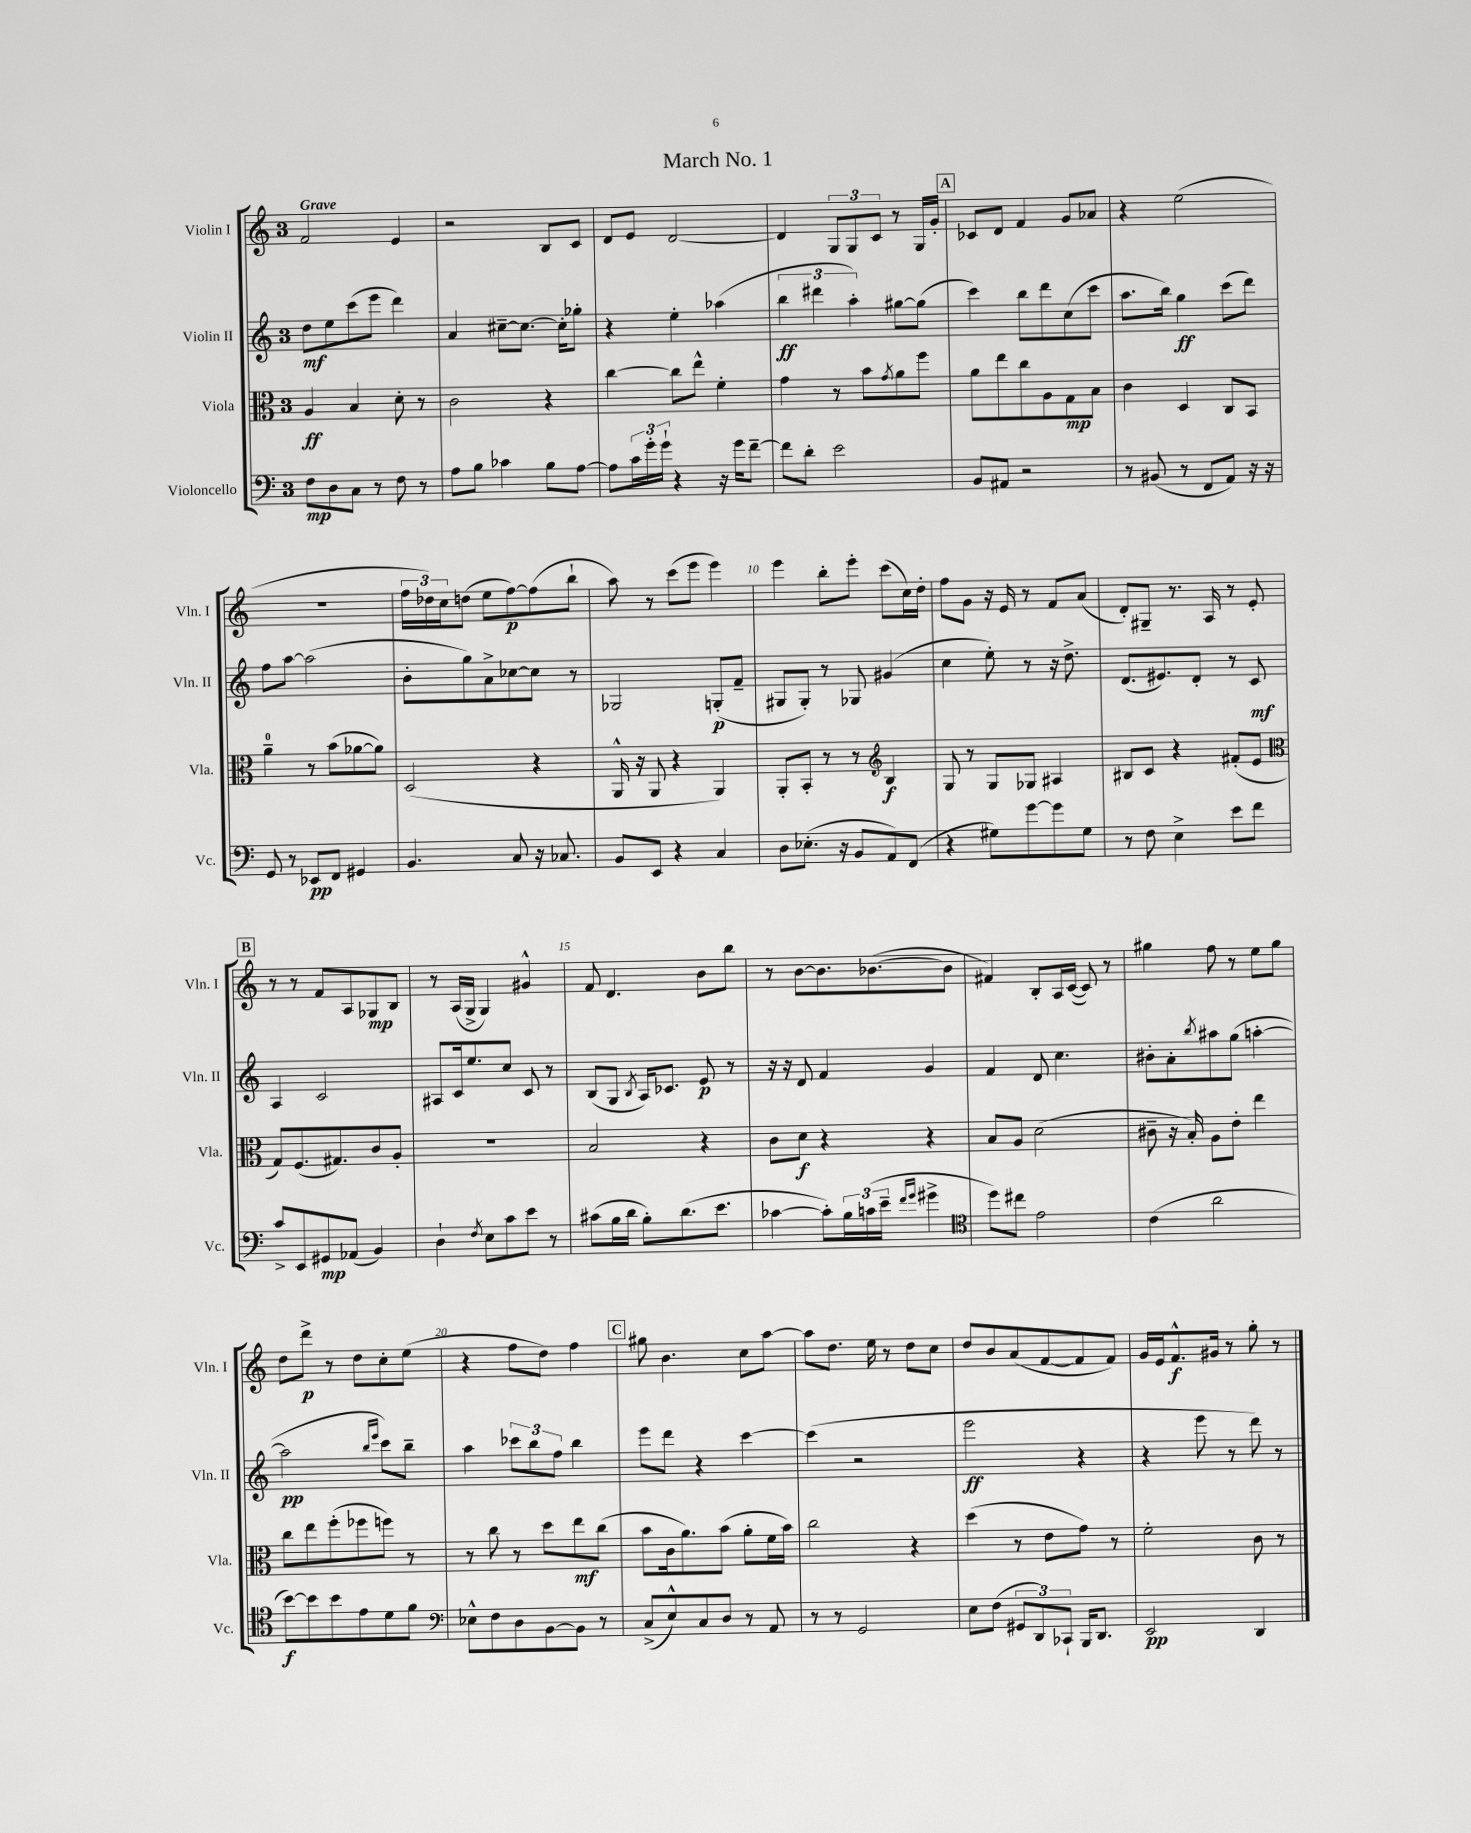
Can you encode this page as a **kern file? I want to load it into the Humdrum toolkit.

**kern	**dynam	**kern	**dynam	**kern	**dynam	**kern	**dynam
*part4	*part4	*part3	*part3	*part2	*part2	*part1	*part1
*staff4	*staff4	*staff3	*staff3	*staff2	*staff2	*staff1	*staff1
*I"Violoncello	*	*I"Viola	*	*I"Violin II	*	*I"Violin I	*
*I'Vc.	*	*I'Vla.	*	*I'Vln. II	*	*I'Vln. I	*
*clefF4	*	*clefC3	*	*clefG2	*	*clefG2	*
*k[]	*	*k[]	*	*k[]	*	*k[]	*
*M3/4	*	*M3/4	*	*M3/4	*	*M3/4	*
=1	=1	=1	=1	=1	=1	=1	=1
!	!	!	!	!	!	!LO:TX:a:B:t=Grave	!
8F\L	mp	4A/	ff	8dd\L	mf	2f/	.
8D\	.	.	.	8ee\	.	.	.
8C\J	.	4B/	.	(8ccc\	.	.	.
8r	.	.	.	8eee\J	.	.	.
8F\	.	8d'\	.	4ddd\)	.	4e/	.
8r	.	8r	.	.	.	.	.
=2	=2	=2	=2	=2	=2	=2	=2
8A\L	.	2c\	.	4a/	.	2r	.
8B\J	.	.	.	.	.	.	.
4c-X\	.	.	.	[8cc#X~\L	.	.	.
.	.	.	.	8.cc#\J_	.	.	.
8B\L	.	4r	.	.	.	8B/L	.
.	.	.	.	16cc#'\KL]	.	.	.
[8A\J	.	.	.	8gg-X'\J	.	8c/J	.
=3	=3	=3	=3	=3	=3	=3	=3
8A\L]	.	[4cc\	.	4r	.	8d/L	.
24c\L	.	.	.	.	.	8e/J	.
24g'\	.	.	.	.	.	.	.
24g`\JJ	.	.	.	.	.	.	.
4r	.	8cc\L]	.	4ee'\	.	[2d/	.
.	.	8ee^^\J	.	.	.	.	.
16r	.	4f'\	.	(4aa-X\	.	.	.
16g\KL	.	.	.	.	.	.	.
[8f~\J	.	.	.	.	.	.	.
=4	=4	=4	=4	=4	=4	=4	=4
8f\L]	.	4g\	.	6bb\	ff	4d/]	.
8d'\J	.	.	.	.	.	.	.
.	.	.	.	6ddd#X\	.	.	.
2e\	.	8r	.	.	.	12G/L	.
.	.	.	.	6aa'\)	.	12G/	.
.	.	8b\L	.	.	.	.	.
.	.	.	.	.	.	12c/J	.
.	.	8qg/	.	.	.	.	.
.	.	8a\	.	[8gg#X\L	.	8r	.
.	.	8ff\J	.	(8gg#\J]	.	16G/LL	.
.	.	.	.	.	.	16g'/JJ	.
!!LO:REH:place=s1:t=A
=5	=5	=5	=5	=5	=5	=5	=5
8BB/L	.	8a\L	.	4ccc\)	.	8c-X/L	.
8AA#X/J	.	8ee\	.	.	.	8d/J	.
2r	.	8cc\	.	8bb\L	.	4f/	.
.	.	8A\	.	8ddd\	.	.	.
.	.	8G\	mp	(8cc\	.	8g/L	.
.	.	8B\J	.	8ccc\J	.	8a-X/J	.
=6	=6	=6	=6	=6	=6	=6	=6
8r	.	4c\	.	8.aa\L	.	4r	.
(8BB#X/	.	.	.	.	.	.	.
.	.	.	.	16bb\Jk)	.	.	.
8r	.	4D/	.	4gg\	ff	(2ee\	.
8FF/L	.	.	.	.	.	.	.
8AA/J)	.	8C/L	.	(8ccc\L	.	.	.
16r	.	8BB/J	.	8ddd\J)	.	.	.
16r	.	.	.	.	.	.	.
!!LO:LB:g=z
=7	=7	=7	=7	=7	=7	=7	=7
8GG/	.	4a~\	.	8ff\L	.	2.r	.
8r	.	.	.	[8aa\J	.	.	.
8EE-X/L	pp	8r	.	(2aa\]	.	.	.
8FF/J	.	(8b\L	.	.	.	.	.
4GG#X/	.	[8a-X\	.	.	.	.	.
.	.	8a-\J])	.	.	.	.	.
=8	=8	=8	=8	=8	=8	=8	=8
4.BB/	.	(2D/	.	8b'\L	.	24ff\LL	.
.	.	.	.	.	.	24dd-X\)	.
.	.	.	.	.	.	24cc\J	.
.	.	.	.	8gg\)	.	(8ddn\J	.
.	.	.	.	8a^\	.	8ee\L	.
8C/	.	.	.	[8cc-X\	.	[8ff\)	p
16r	.	4r	.	8cc-\J]	.	(8ff\]	.
8.C-X/	.	.	.	.	.	.	.
.	.	.	.	8r	.	8bb`\J	.
=9	=9	=9	=9	=9	=9	=9	=9
8BB/L	.	16AA^^/	.	2G-X/	.	8aa\)	.
.	.	16r	.	.	.	.	.
8EE/J	.	8AA/	.	.	.	8r	.
4r	.	4r	.	.	.	(8ccc\L	.
.	.	.	.	.	.	8eee\J	.
4C/	.	4AA/)	.	(8Gn'/L	p	4eee\)	.
.	.	.	.	8f~/J	.	.	.
=10	=10	=10	=10	=10	=10	=10	=10
8D\L	.	8AA'/L	.	8G#X/L	.	4eee\	.
(8.E-X'\J	.	8BB'/J	.	8G#'/J)	.	.	.
.	.	8r	.	8r	.	8bb'\L	.
16r	.	.	.	.	.	.	.
8BB/L	.	8r	.	8G-X/	.	8eee'\J	.
*	*	*clefG2	*	*	*	*	*
8AA/)	.	4B/	f	(4g#X/	.	(8ccc\L	.
(8FF/J	.	.	.	.	.	16cc\L)	.
.	.	.	.	.	.	16dd'\JJ	.
=11	=11	=11	=11	=11	=11	=11	=11
4r	.	8G/	.	4cc\	.	8ff\L	.
.	.	8r	.	.	.	8g\J	.
8G#X\L)	.	8G/L	.	8ee'\)	.	16r	.
.	.	.	.	.	.	16e/	.
[8g\	.	8G-X/J	.	8r	.	8r	.
8g\]	.	4A#X/	.	16r	.	8f/L	.
.	.	.	.	8.dd^\	.	.	.
8G#\J	.	.	.	.	.	(8a/J	.
=12	=12	=12	=12	=12	=12	=12	=12
8r	.	8B#X/L	.	(8.d/L	.	8d'/L)	.
8F\	.	8c/J	.	.	.	8G#X~/J	.
.	.	.	.	8.e#X/)	.	.	.
4E^\	.	4r	.	.	.	8.r	.
.	.	.	.	8d'/J	.	.	.
.	.	.	.	.	.	16A/	.
8e\L	.	(8f#X'/L	.	8r	.	8r	.
8f\J	.	8e/J	.	8c/	mf	8e'/	.
!!LO:LB:g=z
!!LO:REH:place=s1:t=B
=13	=13	=13	=13	=13	=13	=13	=13
*	*	*clefC3	*	*	*	*	*
8c^/L	.	8G/L)	.	4A/	.	8r	.
8EE/	.	(8.F/	.	.	.	8r	.
8GG#X/	mp	.	.	2c/	.	8f/L	.
.	.	8.G#X/)	.	.	.	.	.
(8AA-X/J	.	.	.	.	.	8A/	.
4BB/)	.	8c/	.	.	.	8G-X/	mp
.	.	8A'/J	.	.	.	8B/J	.
=14	=14	=14	=14	=14	=14	=14	=14
4D`\	.	2.r	.	8A#X/L	.	8r	.
.	.	.	.	16c/k	.	(16A/LL	.
.	.	.	.	8.ee/	.	16G^/JJ	.
8qF/	.	.	.	.	.	.	.
8E\L	.	.	.	.	.	4G/)	.
8c\	.	.	.	8cc/J	.	.	.
8e\J	.	.	.	8c/	.	4g#X^^/	.
8r	.	.	.	8r	.	.	.
=15	=15	=15	=15	=15	=15	=15	=15
(8c#X\L	.	2B/	.	(8B/L	.	8f/	.
16B\L	.	.	.	8G/J	.	4.d/	.
16d\JJ	.	.	.	.	.	.	.
.	.	.	.	8qB/	.	.	.
8B'\L)	.	.	.	16A/KL)	.	.	.
.	.	.	.	8.c-X/J	.	.	.
(8.d\	.	.	.	.	.	.	.
.	.	4r	.	8e/	p	8b\L	.
8.e\J	.	.	.	.	.	.	.
.	.	.	.	8r	.	8bb\J	.
=16	=16	=16	=16	=16	=16	=16	=16
[4c-X\	.	8c\L	.	16r	.	8r	.
.	.	.	.	16r	.	.	.
.	.	8d\J	f	8d/	.	[8b\L	.
8c-'\L])	.	4r	.	4f/	.	8.b\]	.
24B\L	.	.	.	.	.	.	.
(24cn\	.	.	.	.	.	.	.
.	.	.	.	.	.	([8.b-X\	.
24e~\JJ	.	.	.	.	.	.	.
16qqf/LL	.	.	.	.	.	.	.
16qqg/JJ	.	.	.	.	.	.	.
4g#X^\	.	4r	.	4g/	.	.	.
.	.	.	.	.	.	8b-\J]	.
=17	=17	=17	=17	=17	=17	=17	=17
*clefC4	*	*	*	*	*	*	*
8dd\L)	.	8B/L	.	4f/	.	4f#X/)	.
8cc#X\J	.	8A/J	.	.	.	.	.
2e\	.	(2d\	.	8d/	.	8B'/L	.
.	.	.	.	4.cc\	.	16A/L	.
.	.	.	.	.	.	([16c/JJ	.
.	.	.	.	.	.	8c/])	.
.	.	.	.	.	.	8r	.
=18	=18	=18	=18	=18	=18	=18	=18
(4c\	.	8c#X~\	.	8b#X'\L	.	4gg#X\	.
.	.	16r	.	8a'\	.	.	.
.	.	16B'/)	.	.	.	.	.
.	.	.	.	8qbb/	.	.	.
2a\	.	8A\L	.	8aa#X\	.	8ff\	.
.	.	8e'\J	.	(8gg\J	.	8r	.
.	.	4ee\	.	[4aan'\	.	8ee\L	.
.	.	.	.	.	.	8gg#\J	.
!!LO:LB:g=z
=19	=19	=19	=19	=19	=19	=19	=19
[8b\L)	f	8cc\L	.	2aa\]	pp	8dd\L	.
8b\]	.	8ee\	.	.	.	8ddd^\J	p
8b\	.	(8ff'\	.	.	.	8r	.
8e\	.	8ff-X\	.	.	.	8dd\L	.
.	.	.	.	16qqbb/LL	.	.	.
.	.	.	.	16qqeee/JJ	.	.	.
8d\	.	8ffn\J)	.	8ccc\L)	.	8cc'\	.
8f\J	.	8r	.	8bb~\J	.	(8ee\J	.
=20	=20	=20	=20	=20	=20	=20	=20
*clefF4	*	*	*	*	*	*	*
8E-X^^\L	.	8r	.	4aa\	.	4r	.
8F\	.	8cc\	.	.	.	.	.
8D\	.	8r	.	12ccc-X\L	.	8ff\L	.
.	.	.	.	12bb\	.	.	.
[8BB\	.	8dd\L	.	.	.	8dd\J)	.
.	.	.	.	12ff\J	.	.	.
8BB\J]	.	8ee\	mf	4bb\	.	4ff\	.
8r	.	(8cc\J	.	.	.	.	.
!!LO:REH:place=s1:t=C
=21	=21	=21	=21	=21	=21	=21	=21
(8C^/L	.	8b\L	.	8eee\L	.	8gg#X\	.
8E^^/)	.	16c\k	.	8ddd\J	.	4.b\	.
.	.	8.a\)	.	.	.	.	.
8C/	.	.	.	4r	.	.	.
8D/J	.	(8b\J	.	.	.	.	.
8r	.	8a'\L	.	[4ccc\	.	8cc\L	.
8AA/	.	16f\L	.	.	.	[8aa\J	.
.	.	16b\JJ)	.	.	.	.	.
=22	=22	=22	=22	=22	=22	=22	=22
8r	.	2cc\	.	(4ccc\]	.	8aa\L]	.
8r	.	.	.	.	.	8.dd\J	.
2GG/	.	.	.	2r	.	.	.
.	.	.	.	.	.	16ee\	.
.	.	.	.	.	.	8r	.
.	.	4r	.	.	.	8dd\L	.
.	.	.	.	.	.	8cc\J	.
=23	=23	=23	=23	=23	=23	=23	=23
8E\L	.	(4dd\	.	2eee\	ff	8dd/L	.
(8F\J	.	.	.	.	.	8b/	.
12GG#X/L	.	8r	.	.	.	(8a/	.
12DD/)	.	.	.	.	.	.	.
.	.	8e\L	.	.	.	[8f/	.
12CC-X`/J	.	.	.	.	.	.	.
16BBB/KL	.	8g\J)	.	4r	.	8f/]	.
8.DD/J	.	.	.	.	.	.	.
.	.	8r	.	.	.	8f/J)	.
=24	=24	=24	=24	=24	=24	=24	=24
2EE/	pp	2f'\	.	4r	.	16g/LL	.
.	.	.	.	.	.	16e/J	.
.	.	.	.	.	.	8.f^^/	f
.	.	.	.	8eee\	.	.	.
.	.	.	.	.	.	16g#X/Jk	.
.	.	.	.	8r	.	8r	.
4DD/	.	8c\	.	8ddd\)	.	8gg'\	.
.	.	8r	.	8r	.	8r	.
==	==	==	==	==	==	==	==
*-	*-	*-	*-	*-	*-	*-	*-
